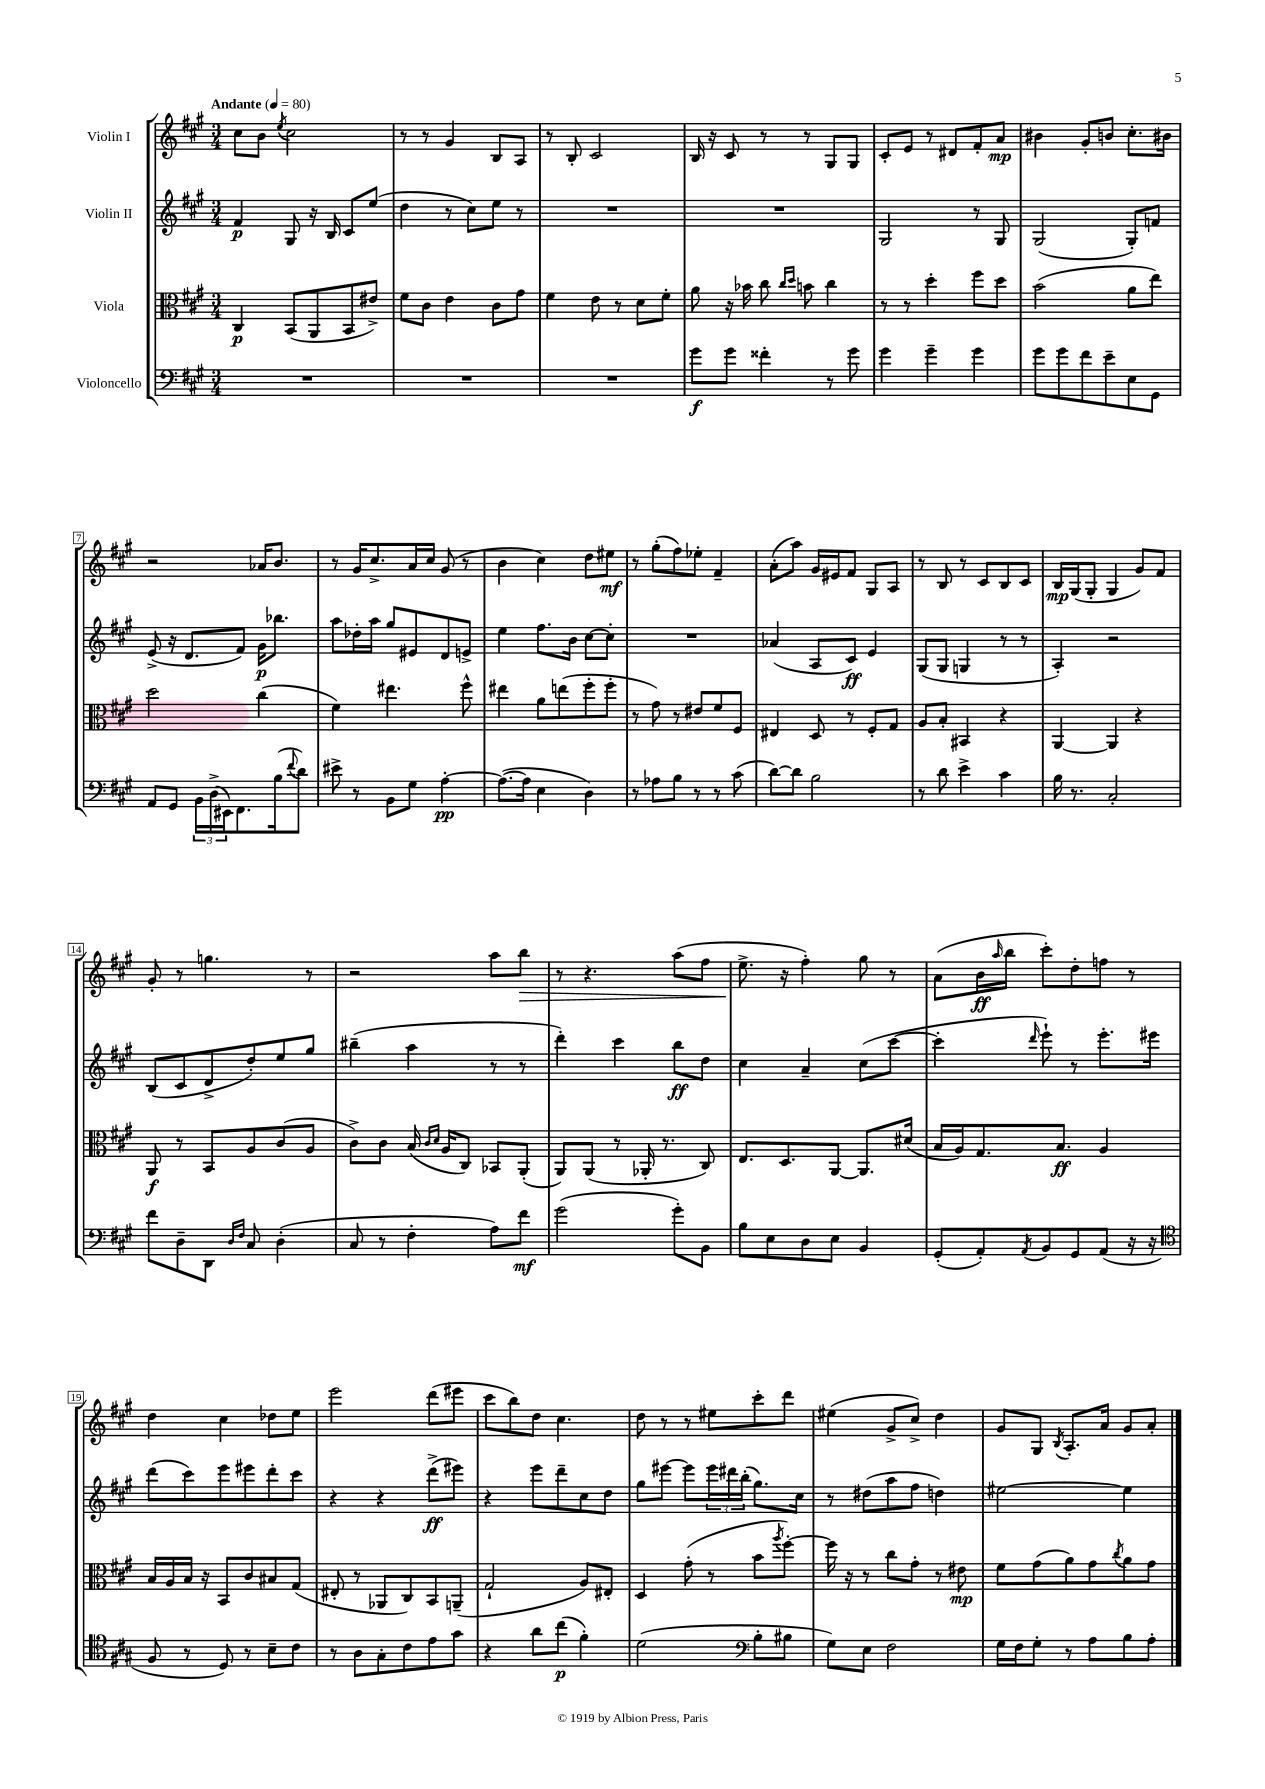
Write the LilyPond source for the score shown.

<<
\new StaffGroup <<
\new Staff = "s0" \with { instrumentName = "Violin I" } {
    \clef treble \key a \major \numericTimeSignature \time 3/4 \tempo "Andante" 4 = 80
    cis''8 b'8 \acciaccatura { e''8 } cis''2 |
    r8 r8 gis'4 b8 a8 |
    r8 b8-. cis'2 |
    b16 r16 cis'8 r8 r8 gis8 gis8 |
    cis'8-. e'8 r8 dis'8 fis'8-. a'8\mp |
    bis'4 gis'8-. b'8 cis''8.-. bis'16 |
    r2 aes'16 b'8. |
    r8 gis'16 cis''8.-> a'16 cis''16 gis'8( r8 |
    b'4 cis''4) d''8 eis''8\mf |
    r8 gis''8-.( fis''8) ees''8-. fis'4-- |
    a'8-.( a''8) gis'16 eis'16 fis'8 gis8 a8 |
    r8 b8 r8 cis'8 b8 cis'8 |
    b16\mp gis16( gis8-. gis4 gis'8) fis'8 |
    gis'8-. r8 g''4. r8 |
    r2 a''8 b''8\> |
    r8 r4. a''8( fis''8 |
    e''8.->\! r16 fis''4-.) gis''8 r8 |
    a'8( b'16\ff \grace { a''16 } b''16 cis'''8-.) d''8-. f''8 r8 |
    d''4 cis''4 des''8 e''8 |
    e'''2 d'''8( eis'''8 |
    cis'''8 b''8) d''8 cis''4. |
    d''8 r8 r8 eis''8 cis'''8-. d'''8 |
    eis''4( gis'8-> cis''8->) d''4 |
    gis'8 gis8 \acciaccatura { b8 } a8.-. a'16 gis'8 a'8-. \bar "|." |
}
\new Staff = "s1" \with { instrumentName = "Violin II" } {
    \clef treble \key a \major \numericTimeSignature \time 3/4
    fis'4\p gis8 r16 b16 cis'8 e''8( |
    d''4 r8 cis''8) e''8 r8 |
    R2. |
    R2. |
    gis2 r8 gis8 |
    gis2( gis8-.) f'8 |
    e'8->( r16 d'8. fis'8) gis'16\p bes''8. |
    a''8 des''16-. a''16 gis''8 eis'8 d'8 e'8-> |
    e''4 fis''8. b'16 cis''8~ cis''8-. |
    R2. |
    aes'4( a8 cis'8\ff) e'4 |
    gis8( gis8 g4 r8 r8 |
    a4-.) r2 |
    b8( cis'8 d'8-> d''8-.) e''8 gis''8 |
    bis''4--( a''4 r8 r8 |
    d'''4-.) cis'''4 b''8\ff d''8 |
    cis''4 a'4-- cis''8( cis'''8~ |
    cis'''4-. \grace { d'''16 } e'''8-!) r8 e'''8.-. eis'''16 |
    d'''8( cis'''8) e'''8 eis'''8 d'''8-. cis'''8 |
    r4 r4 d'''8->\ff( eis'''8) |
    r4 e'''8 d'''8-- cis''8 d''8 |
    gis''8 eis'''8~ eis'''8 \tuplet 3/2 { eis'''16 dis'''16 b''16-.( } gis''8.) cis''16 |
    r8 dis''8( a''8 fis''8 d''4) |
    eis''2~ eis''4 \bar "|." |
}
\new Staff = "s2" \with { instrumentName = "Viola" } {
    \clef alto \key a \major \numericTimeSignature \time 3/4
    cis4\p b,8( a,8 b,8 eis'8->) |
    fis'8 cis'8 e'4 cis'8 gis'8 |
    fis'4 e'8 r8 d'8 fis'8-. |
    a'8 r16 bes'16 cis''8 \grace { cis''16 d''16 } b'8 cis''4 |
    r8 r8 d''4-. fis''8 d''8 |
    b'2( a'8 e''8) |
    d''2 cis''4( |
    fis'4) eis''4. fis''8-^ |
    eis''4 a'8 e''8( fis''8-. fis''8-. |
    r8 gis'8) r8 eis'8 fis'8 fis8 |
    eis4 d8 r8 fis8-. gis8 |
    a8 b8-. bis,4 r4 |
    a,4~ a,4 r4 |
    a,8\f r8 b,8 a8 cis'8( a8 |
    cis'8->) cis'8 b16( \grace { cis'16 d'16 } a16 cis8) bes,8 a,8-.( |
    a,8) a,8( r8 aes,16-. r8. cis8) |
    e8. d8. a,8~ a,8. dis'16( |
    b16 a16) gis8. b8.\ff a4 |
    b16 a16 b16 r16 b,8 cis'8 bis8 gis8( |
    eis8-. r8 aes,8 cis8) b,8 a,8--( |
    gis2-! a8) eis8-. |
    d4 gis'8-.( r8 b'8 \acciaccatura { a''8 } fis''8~-.) |
    fis''16 r16 r8 cis''8 gis'8-. r8 eis'8\mp |
    fis'8 gis'8( a'8) gis'8 \acciaccatura { cis''8 } a'8 gis'8 \bar "|." |
}
\new Staff = "s3" \with { instrumentName = "Violoncello" } {
    \clef bass \key a \major \numericTimeSignature \time 3/4
    R2. |
    R2. |
    R2. |
    gis'8\f gis'8 fisis'4-. r8 gis'8 |
    gis'4 gis'4-- gis'4 |
    gis'8 gis'8 fis'8 e'8-- e8 gis,8 |
    a,8 gis,8 \tuplet 3/2 { b,16 d16->( eis,16) } fis,8. b16( \appoggiatura { fis'8 } d'8) |
    eis'8-> r8 b,8 gis8 a4~-.\pp |
    a8.~( a16 e4 d4) |
    r8 aes8 b8 r8 r8 cis'8( |
    d'8~) d'8 b2 |
    r8 d'8 e'4-> cis'4 |
    b16 r8. cis2-. |
    fis'8 d8-- d,8 \grace { d16 fis16 } cis8 d4-.( |
    cis8 r8 fis4-. a8) fis'8\mf |
    gis'2( gis'8-.) b,8 |
    b8 e8 d8 e8 b,4 |
    gis,8-.( a,8-.) \acciaccatura { a,8 } b,8 gis,8 a,8( r16 r16 |
    \clef tenor fis8 r8 d8) r8 b8-- cis'8 |
    r8 a8 gis8-. cis'8 e'8 gis'8 |
    r4 a'8 cis''8\p( fis'4-.) |
    d'2( \clef bass b8-. bis8 |
    gis8) e8 fis2 |
    gis16 fis16 gis8-. r8 a8 b8 a8-. \bar "|." |
}
>>
>>
\layout { \context { \Score \override BarNumber.stencil = #(make-stencil-boxer 0.1 0.3 ly:text-interface::print) } }
